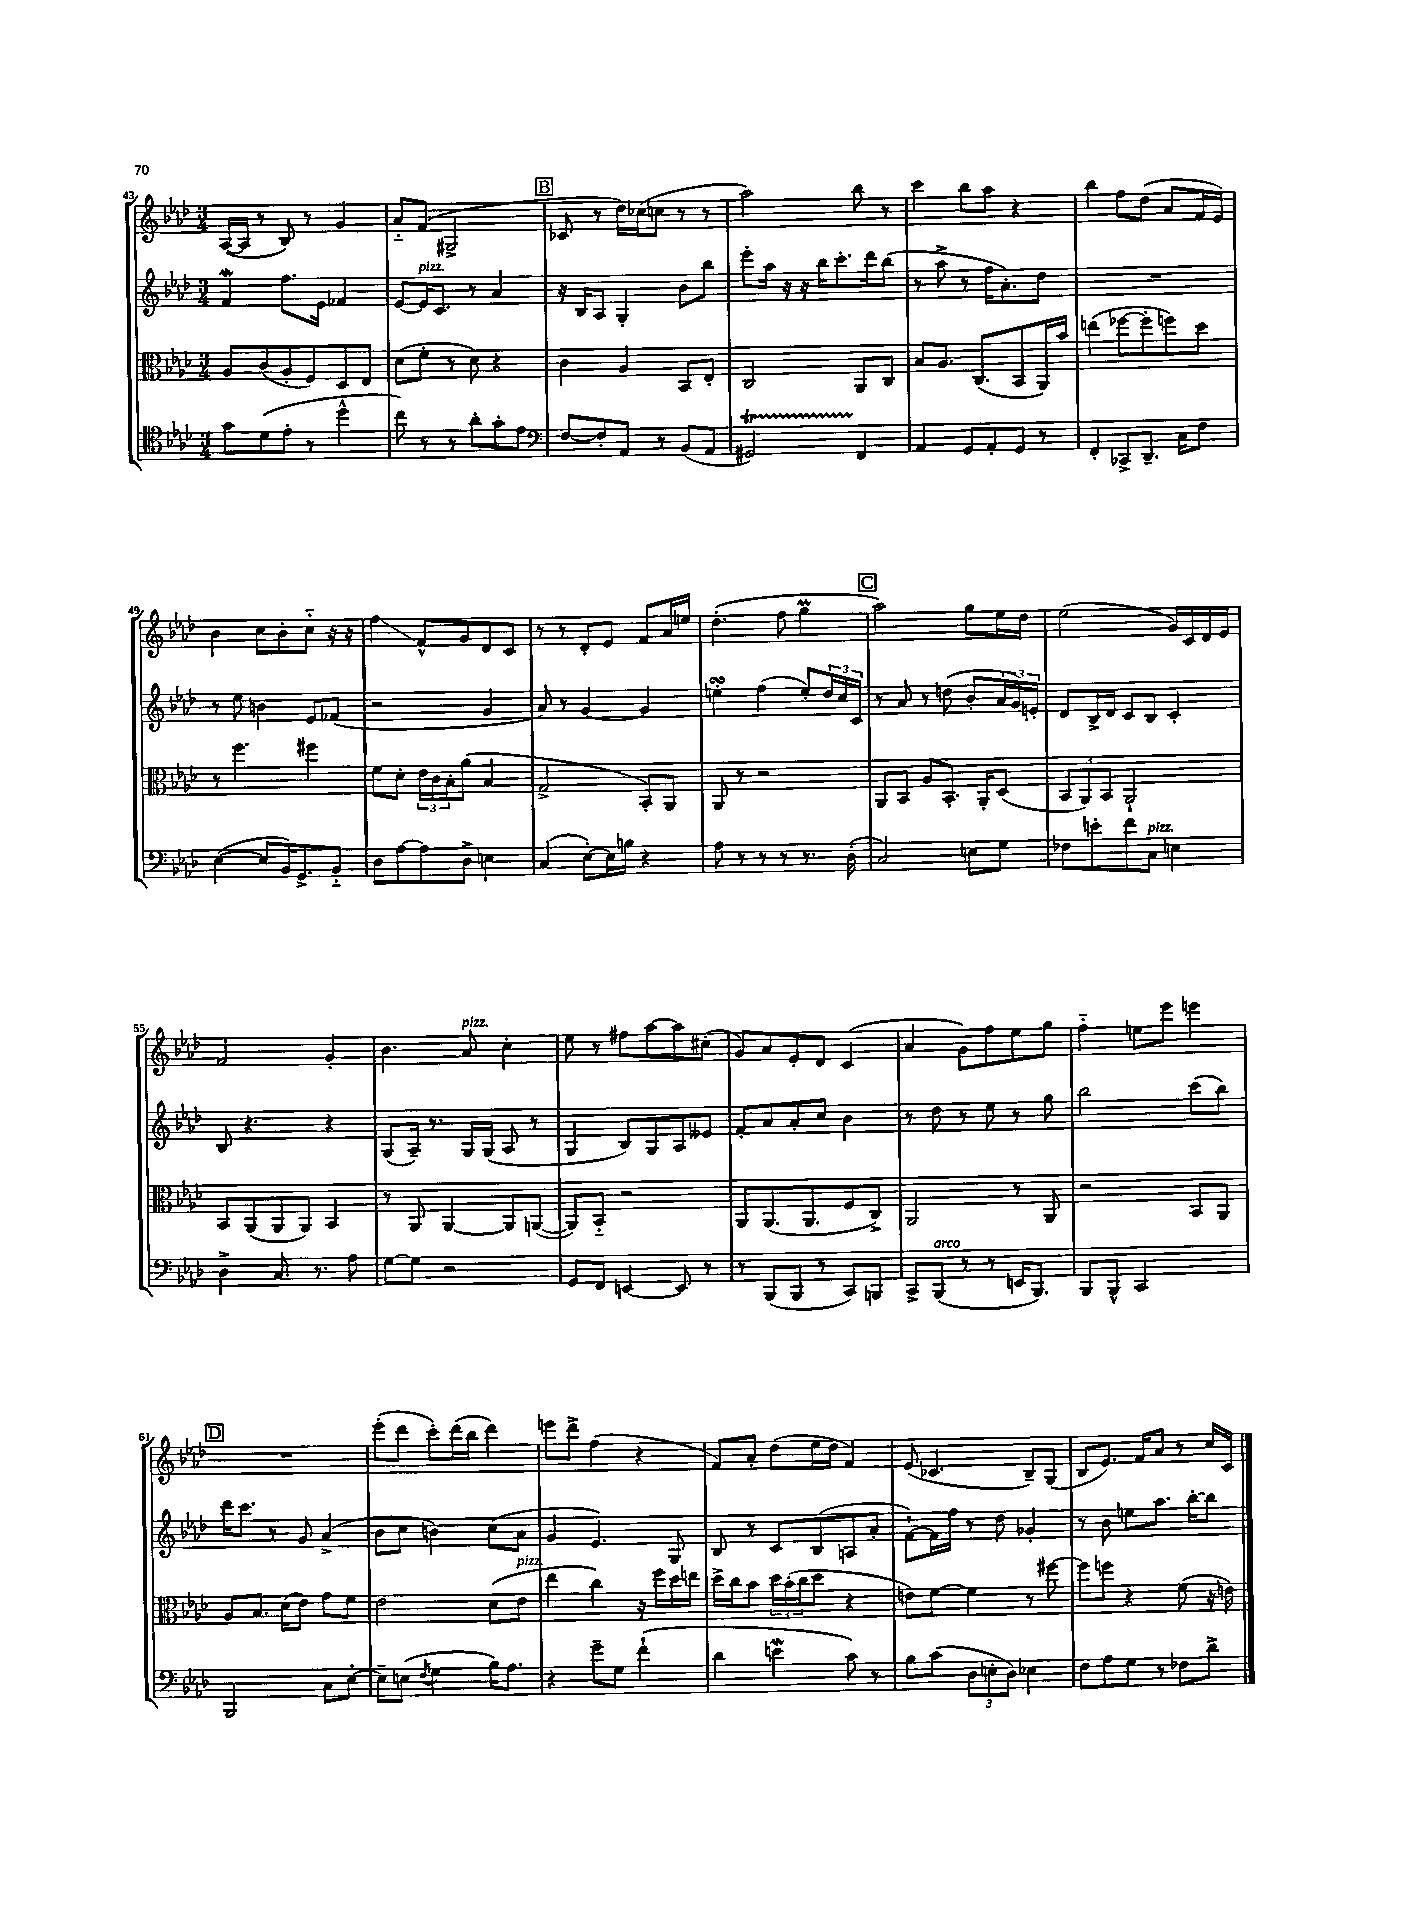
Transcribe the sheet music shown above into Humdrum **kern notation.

**kern	**kern	**kern	**kern
*staff4	*staff3	*staff2	*staff1
*clefC4	*clefC3	*clefG2	*clefG2
*k[b-e-a-d-]	*k[b-e-a-d-]	*k[b-e-a-d-]	*k[b-e-a-d-]
*M3/4	*M3/4	*M3/4	*M3/4
8g	8A-	4f	([16A-
.	.	.	16A-]
(8d-	(8c	.	8r
8e-'	8A-'	8.ff	8B-)
8r	8F)	.	8r
.	.	16e-	.
4dd-^^	8D-	4f-	4g
.	8E-	.	.
=	=	=	=
8cc)	(8d-	[8e-	8a-'~
8r	8f'	16e-]	(8f
.	.	8.c	.
8r	8r	.	2G#^
8a-'	8d-)	8r	.
8g'	4r	4a-	.
8e-	.	.	.
=	=	=	=
*clefF4	*	*	*
[8F	4c	16r	8c-
.	.	16B-	.
8F']	.	8A-	8r
8AA-	4A-	4G'	16dd-)
.	.	.	(16cc-
8r	.	.	8cc
(8BB-	8BB-	8b-	8r
8AA-	8E-'	8bb-	8r
=	=	=	=
2GG#)	2C	8eee-'	2aa-)
.	.	16aa-	.
.	.	16r	.
.	.	16r	.
.	.	16bb-	.
.	.	8.ccc'	.
4FF	8AA-	.	8bb-
.	.	16ddd-	.
.	8C	(8bb-	8r
=	=	=	=
4AA-	8B-	8r	4ccc
.	8.A-	8aa-^	.
8GG	.	8r	8bb-
.	(8.C	.	.
8AA-'	.	16ff	8aa-
.	.	8.a-')	.
8GG	8BB-	.	4r
8r	16AA-)	8dd-	.
.	16b-	.	.
=	=	=	=
4FF'	(4ee	2.r	4bb-
8CC-^	[8ff-	.	8ff
8.DD-~	8ff-']	.	(8dd-
.	8ff)	.	8a-
16C	.	.	.
8F	8dd-	.	16f
.	.	.	16e-)
=	=	=	=
([4E-	8r	8r	4b-
.	4.ff	8ee-	.
8E-]	.	4b	8cc
16BB-)	.	.	8b-'
8.GG^	.	.	.
.	4ff#	8e-	8cc'~
8BB-'~	.	(8f-	16r
.	.	.	16r
=	=	=	=
8D-	8f	2r	4ff
[8A-	8d-'	.	.
8A-]	24e-	.	8f^^
.	24c	.	.
.	24B-'	.	.
8D-^	(8a-	.	8g
4E	4B-	4g	8d-
.	.	.	8c
=	=	=	=
(4C	2G^	8a-)	8r
.	.	8r	8r
[8E-')	.	[4g	8d-'
16E-]	.	.	8e-
16B	.	.	.
4r	8BB-')	4g]	8f
.	8AA-	.	16a-
.	.	.	16ee
=	=	=	=
8A-	8AA-	4ee'	(4.dd-'
8r	8r	.	.
8r	2r	(4ff	.
8r	.	.	8ff
8.r	.	8ee')	4gg
.	.	24dd-	.
.	.	24cc	.
(16D-'	.	.	.
.	.	24c	.
=	=	=	=
2C)	8AA-	8r	2aa-)
.	8BB-	8a-	.
.	8A-	8r	.
.	8.BB-'	(8dd	.
8E	.	8b-'	8gg
.	16AA-'	.	.
8G	(8D-	24a-	16ee-
.	.	24g)	.
.	.	.	16dd-
.	.	24e'	.
=	=	=	=
8F-	12BB-	8d-	(2ee-
.	12AA-)	.	.
8e'	.	16B-^	.
.	12BB-	.	.
.	.	16d-	.
8f	2AA-`	8c	.
8C	.	8B-	.
4E	.	4c'	16g)
.	.	.	16c
.	.	.	16d-
.	.	.	16e-
=	=	=	=
4D-^	8BB-	8B-	2f
.	(8AA-	4.r	.
8.C	8AA-	.	.
.	8AA-)	.	.
8.r	.	.	.
.	4BB-	4r	4g'
8A-	.	.	.
=	=	=	=
[8G	8r	(8G	4.b-
8G]	8AA-	16A-~)	.
.	.	8.r	.
2r	[4AA-	.	.
.	.	16G	8a-
.	.	(16G	.
.	8AA-]	8A-	4cc'
.	([8AA	8r	.
=	=	=	=
8GG	8AA])	4G	8ee-
8FF	8BB-'~	.	8r
[4EE	2r	8B-)	8ff#
.	.	8G	[8aa-
8EE]	.	8A-	8aa-]
8r	.	8e--	(8cc#'
=	=	=	=
8r	8AA-	8f'	8g)
(8BBB-	(8.AA-	8a-	8a-
8BBB-	.	8a-'	8e-'
.	8.AA-	.	.
8r	.	8cc	8d-
8CC)	8F	4b-	(4c
8BBB	8C^)	.	.
=	=	=	=
8CC^	2AA-	8r	4a-
(8BBB-	.	8dd-	.
8r	.	8r	8g)
8r	.	8ee-	8ff
16EE	8r	8r	8ee-
8.BBB-)	.	.	.
.	8AA-	8gg	8gg
=	=	=	=
8BBB-	2r	2bb-	4ff'~
8BBB-^^	.	.	.
2CC	.	.	8ee
.	.	.	8eee-
.	8BB-	(8ccc	4eee
.	8AA-	8bb-)	.
=	=	=	=
2BBB-	8A-	16ddd-	2.r
.	.	8.ccc	.
.	8.B-	.	.
.	.	8r	.
.	(16d-	.	.
.	8e-)	8g	.
8C	8g	(4a-^	.
[8E-'	8f	.	.
=	=	=	=
8E-~]	2e-	8b-	(8eee-'
(8E	.	8cc	8ddd-
8qF	.	.	.
4G	.	4b)	8ccc')
.	.	.	(16ddd-
.	.	.	16bb-
16B-)	(8d-	(8cc	4ddd-)
8.A-	.	.	.
.	8e-	8a-	.
=	=	=	=
4r	4ee-	4g	8eee
.	.	.	8ddd-^
8g~	4cc)	4.e-)	(4ff
8G	.	.	.
(4f`	16r	.	4r
.	16ff	.	.
.	16dd-	8G	.
.	16ee	.	.
=	=	=	=
4d-	16dd-^	8B-	8f)
.	16cc	.	.
.	8b-	8r	8a-'
4e	24dd-	8c	(8dd-
.	(24b-'	.	.
.	24cc	.	.
.	8dd-	(8B-	16ee-
.	.	.	16dd-
8c)	4r	8A	4f)
8r	.	8a-'	.
=	=	=	=
8B-	8e)	[8f`)	(8e-
(8c	[8f	16f]	4.c-
.	.	16ff	.
12D-	4f]	8r	.
12E'	.	.	.
.	.	8dd-	.
12D-)	.	.	.
4E-	8r	4g-'	8B-~)
.	[8ff#	.	(8G
=	=	=	=
8F	8ff#]	8r	8B-
8A-	8ff	8b-	8.e-)
8G	4r	8ee	.
.	.	.	16f
8r	.	8.aa-	8a-
8F-	(8f	.	8r
.	.	[16bb-'	.
8d-^	16r	8bb-]	16cc
.	16e)	.	16c
==	==	==	==
*-	*-	*-	*-
